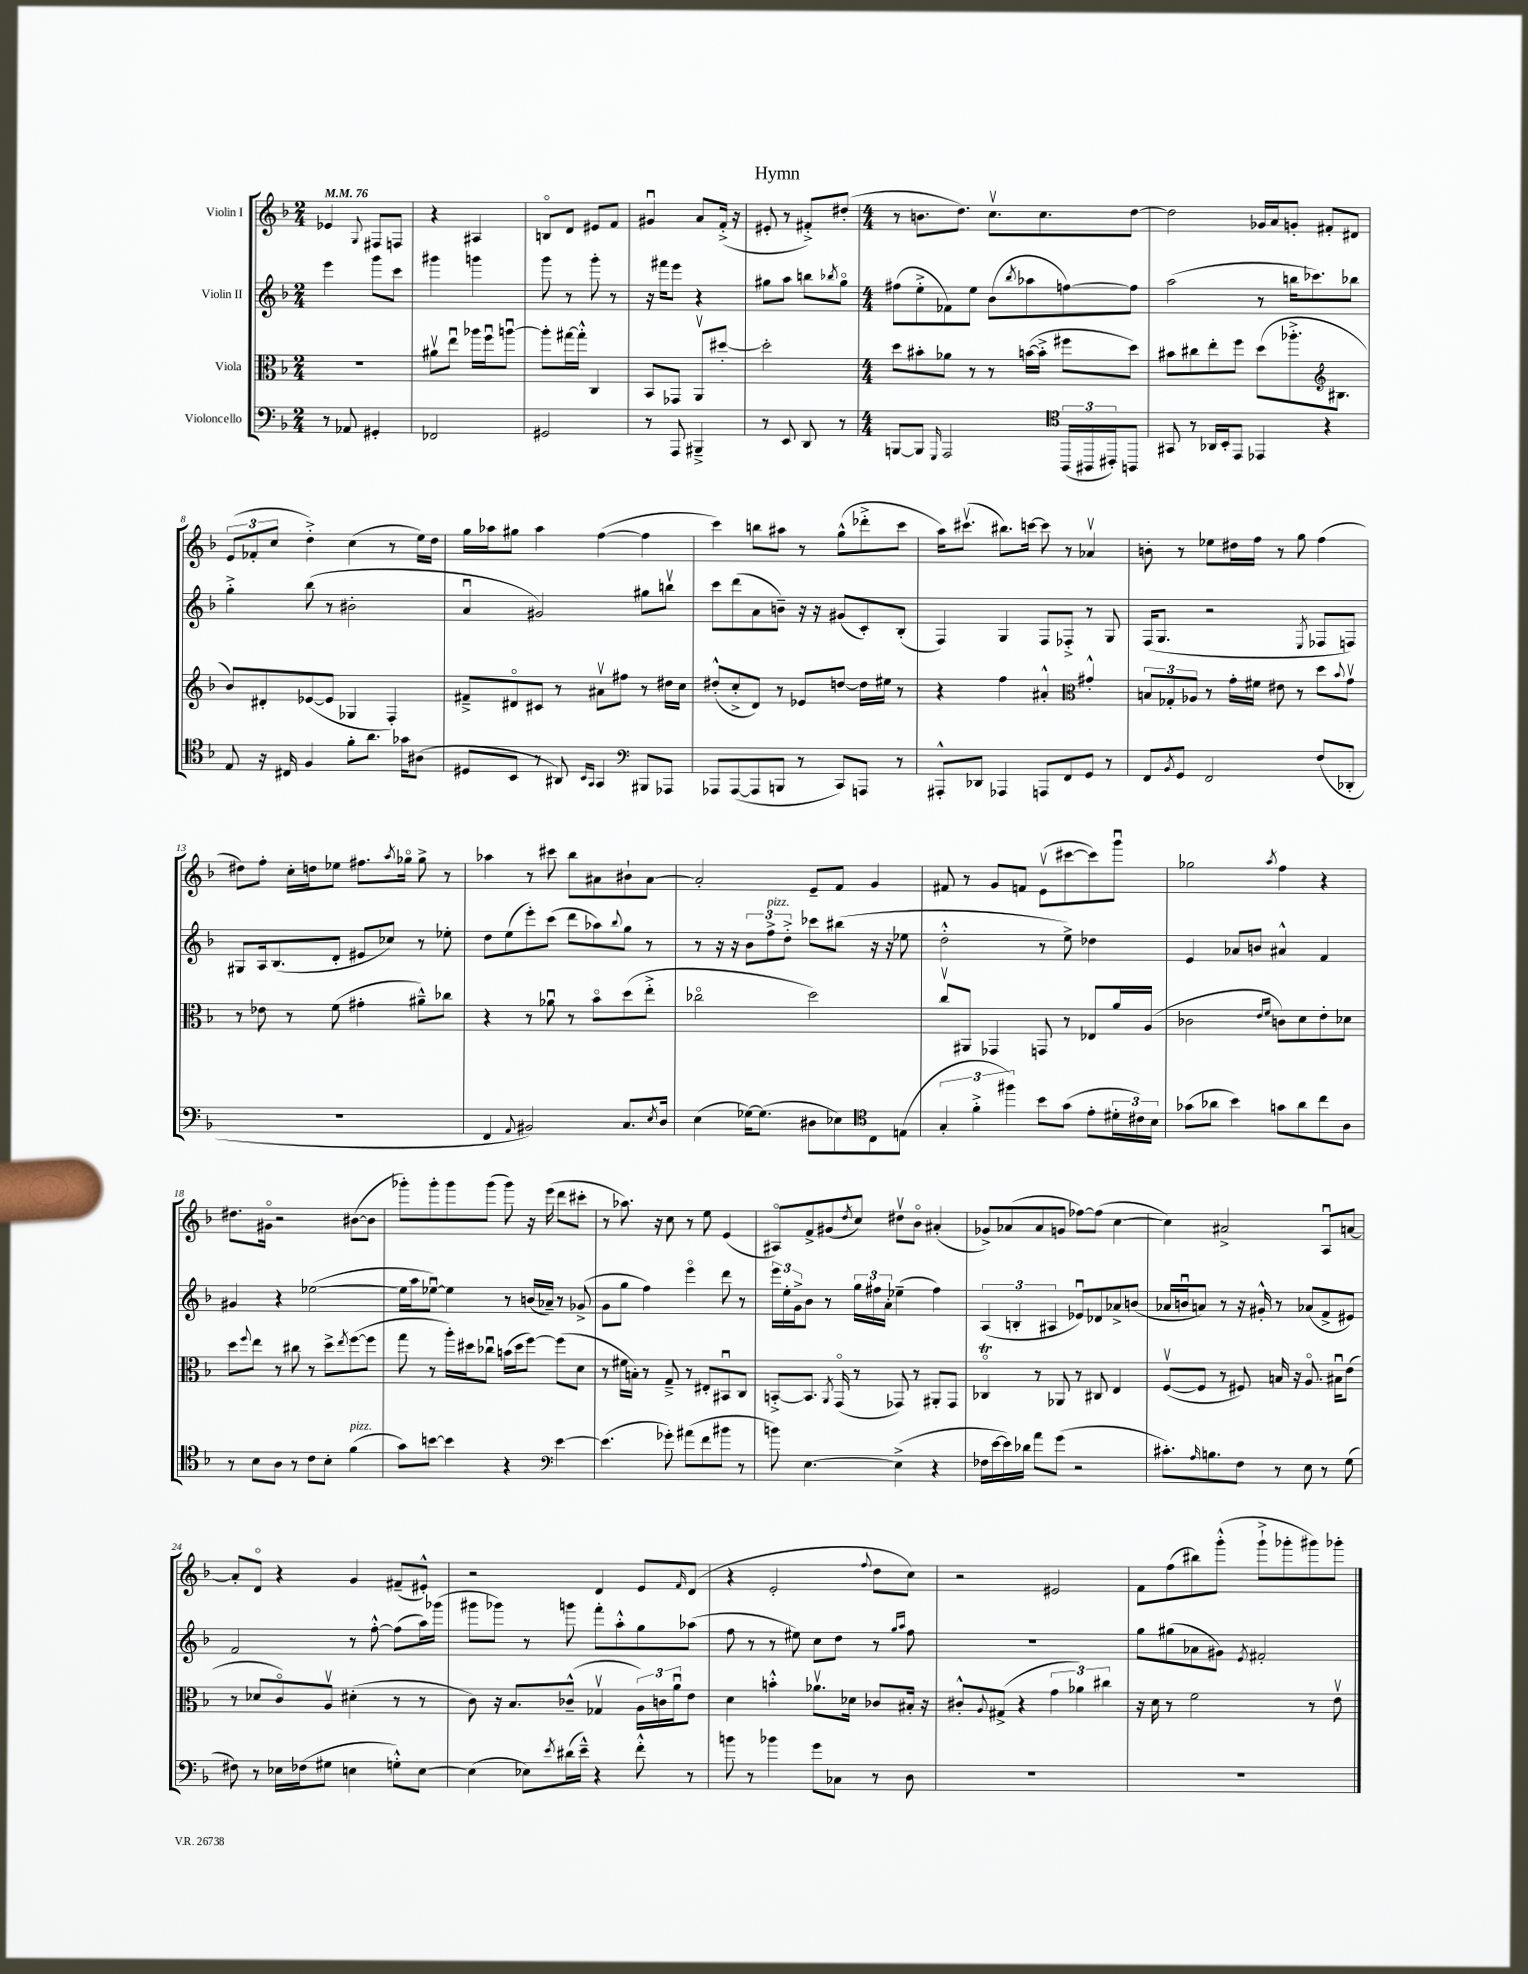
\header { title = "Hymn" }
<<
\new StaffGroup <<
\new Staff = "s0" \with { instrumentName = "Violin I" } {
    \clef treble \key f \major \numericTimeSignature \time 2/4 \tempo 4 = 76
    ees'4 \appoggiatura { g8 } fis8 f8 |
    r4 ais4 |
    b8\flageolet d'8 eis'8 f'8 |
    gis'4\downbow a'8 f'16-.->( r16 |
    eis'8-. r8 fis'8-.->) dis''8-.( |
    \numericTimeSignature \time 4/4 r8 b'8. d''8.) c''8.\upbow c''8. d''8~ |
    d''2 ges'16 a'16 g'8-. fis'8-. dis'8 |
    \tuplet 3/2 { e'8( fes'8-. c''8 } d''4-.->) c''4( r8 e''16) d''16 |
    g''16 aes''16 gis''8 aes''4 f''4~( f''4 |
    c'''4) b''8 ais''8 r8 g''8-^( des'''8-.-> c'''8 |
    a''16) cis'''8.\upbow( bis''8.) c'''16~ c'''8 r8 aes'4\upbow |
    b'8-. r8 ees''8 dis''16 f''16 r8 g''8 f''4( |
    dis''8) f''8-. c''16-. d''16 ees''8 fis''8. \acciaccatura { a''8 } ges''16\flageolet ges''8-> r8 |
    aes''4 r8 cis'''8 bes''8 ais'8 bis'8-! ais'8~ |
    ais'2-. e'8-- f'8 g'4 |
    fis'8 r8 g'8 f'8 e'8\upbow( cis'''8~ cis'''8) g'''8\downbow |
    ges''2 \acciaccatura { a''8 } f''4 r4 |
    dis''8. gis'16\flageolet r2 bis'8~( bis'8 |
    ges'''8-.) ges'''8-. ges'''8 ges'''8( ges'''8) r16 e'''16( d'''8 cis'''8-. |
    r8 aes''8.) r16 c''8 r8 e''8 e'4( |
    ais8\flageolet) f'8-> gis'8( \acciaccatura { d''8 } c''8) dis''8\upbow bes'8\flageolet ais'4-.( |
    ges'8->) aes'8( aes'8 g'8 fes''8~) fes''8( c''4~ |
    c''4) ais'2-> a8\downbow a'8~ |
    a'8-. d'8\flageolet r4 g'4 fis'8--( eis'8-.-^) |
    r2 d'4 e'8 \grace { f'16 } d'8( |
    r4 e'2-. \appoggiatura { f''8 } d''8 c''8) |
    r2 eis'2 |
    f'8 f''8( bis''8) g'''8-.-^( g'''8-!-> ges'''8-. gis'''8) ges'''8-. \bar "|." |
}
\new Staff = "s1" \with { instrumentName = "Violin II" } {
    \clef treble \key f \major \numericTimeSignature \time 2/4
    e'''4 g'''8 c'''8 |
    gis'''4 g'''4 |
    g'''8 r8 g'''8-. r8 |
    r16 fis'''16 e'''8 r4 |
    gis''8 a''8 b''8 \acciaccatura { bes''8 } gis''8\flageolet |
    \numericTimeSignature \time 4/4 fis''8( e''8-.-> fes'8) e''8 bes'8( \acciaccatura { bes''8 } aes''8 f''8~) f''8 |
    a''2( r8 b''16 ces'''8.) bes''8 |
    g''4-.-> bes''8( r8 bis'2-. |
    a'4\downbow gis'2) gis''8 b''8\upbow |
    c'''8 d'''8( a'8 b'8--) r16 r16 gis'8( c'8-.) bes8-.( |
    f4) g4 f8 fes8-.-> r8 g8 |
    f16( g8. r2 \acciaccatura { e8 } fes8 f8) |
    gis8 a16 bes8.( d'8-. eis'8 ces''8) r8 ees''8-. |
    d''8 e''8( e'''8-.) c'''8( d'''8 aes''8) \appoggiatura { bes''8 } g''8 r8 |
    r8 r16 r16 \tuplet 3/2 { bes'8 f''8->^\markup { \italic "pizz." } d''8-.-> } ces'''8 bis''8( r16 r16 ees''8 |
    d''2-.-^ r8 e''8->) des''4 |
    e'4 aes'8 b'8 ais'4-^ f'4 |
    gis'4 r4 ees''2~( |
    ees''16 a''16 ees''8~\downbow) ees''4 r8 b'16( aes'16--) r8 ges'8->( |
    g'8 g''8 f''4) e'''4\flageolet d'''8 r8 |
    \tuplet 3/2 { e'''16 e''16-. g'16-> } bes'8 r8 \tuplet 3/2 { g''16 fis''16 a'16-. } ees''4--( fis''4) |
    \tuplet 3/2 { a4( b4-. ais4 } ees'8\downbow) des'8 aes'8-> b'8( |
    aes'16 b'16\downbow a'8) r8 r16 gis'16-.-^ r8 aes'8( f'8-> eis'8) |
    f'2 r8 f''8~-.-^ f''8( a''16) ges'''16( |
    gis'''8 ges'''8) r8 g'''8 f'''8-. a''8-.-^ g''8 aes''8( |
    f''8 r8 r8 eis''8) c''8 d''8 r8 \grace { g''16 a''16 } f''8 |
    R1 |
    g''8 gis''8( aes'8 gis'8) \acciaccatura { e'8 } fis'2-. \bar "|." |
}
\new Staff = "s2" \with { instrumentName = "Viola" } {
    \clef alto \key f \major \numericTimeSignature \time 2/4
    R2 |
    ais'8\upbow e''8\downbow aes''16 f''16\downbow a''8~\downbow |
    a''8-. gis''16~ gis''16-.-^ c4 |
    bes,8 ges,8 a,8\upbow dis''8~-. |
    dis''2-. |
    \numericTimeSignature \time 4/4 d''8 bis'8-. aes'8 r8 r8 b'16~( b'16-.-> fis''8 d''8) |
    bis'8 cis''8 e''8-. f''8 d''8( aes''8.-.-> bis8. |
    \clef treble bes'8) dis'8-. ees'8~( ees'8 ges4 f4-.) |
    fis'8---> dis'8\flageolet cis'8 r8 ais'8\upbow fis''8 r8 dis''16 c''16 |
    dis''8-.-^( c''8-.-> d'8) r8 ees'8 d''8~ d''16 eis''16 r8 |
    r4 f''4 ais'4-.-^ gis'4-.-^ |
    \clef alto \tuplet 3/2 { b8 ges8-. aes8 } r8 g'16-. fis'16 eis'8 r8 d''8 \appoggiatura { bes'8 } g'8\upbow |
    r8 ees'8 r8 f'8( gis'4-. ais'8---^) ces''8 |
    r4 r8 aes'8\downbow r8 bes'8\flageolet d''8( e''8-.-> |
    ces''2\flageolet d''2) |
    c''8\upbow ais,8 ges,4 g,8 r8 ees8 a'16 a16( |
    ces'2 \grace { e'16 f'16 } c'8) d'8 e'8-. des'8 |
    d''8 \appoggiatura { f''8 } e''8 r8 cis''8 r8 d''8-> \acciaccatura { e''8 } f''8~( f''8 |
    g''8 r8 a''16-.) dis''16 ces''8\downbow b'16( dis''16 f''8~) f''8( d'8 |
    r8 fis'16 b16-.) r8 g8---> r8 eis8-. bis,8\downbow c8 |
    b,8~-.-> b,8. \acciaccatura { a,8 } g,16\flageolet( r8 ges,8) r8 ais,8-. ges,8 |
    ces4\flageolet\trill r8 aes,8 r8 cis8 e4 |
    f8~\upbow( f8 r8 fis8) b16 r16 a8.\flageolet bis16\downbow e'8( |
    r8 des'8 c'8\flageolet) a8\upbow dis'4-.( r8 r8 |
    c'8) r16 bes8. ces'8---^( ges4\upbow \tuplet 3/2 { a16) c'16 a'16\downbow } e'8 |
    d'4 b'4-.-^ aes'8.\upbow des'16 ces'8 bis16-. r16 |
    cis'8-.-^ \appoggiatura { a8 } gis8->( r4 \tuplet 3/2 { g'4 aes'4) cis''4 } |
    r16 d'16 r8 f'2 r8 e'8\upbow \bar "|." |
}
\new Staff = "s3" \with { instrumentName = "Violoncello" } {
    \clef bass \key f \major \numericTimeSignature \time 2/4
    r8 aes,8 gis,4-. |
    fes,2 |
    gis,2 |
    r8 a,,8 bis,,4---> |
    r8 e,8 d,8 r8 |
    \numericTimeSignature \time 4/4 b,,8~ b,,8 \grace { g,,16 } a,,2 \tuplet 3/2 { a,,16( ais,,16 cis,16-.) } a,,8 |
    \clef tenor gis,8 r8 aes,16 bes,16-. e,8 ees,4 r4 |
    e8 r16 cis16 f4 f'8-. a'8. ges'16 ais8( |
    dis8 bes,8 r8 ais,8) \grace { bes,16 g,16 } g,4 \clef bass bis,,8 aes,,8 |
    aes,,8 aes,,8~( aes,,8 b,,8 r8 c,8) a,,8 r8 |
    ais,,8-.-^ des,8 aes,,4 a,,8 f,8 g,8 r8 |
    f,8 \acciaccatura { bes,8 } g,8 f,2 f8( des,8-. |
    R1 |
    f,4 \appoggiatura { a,8 } bis,2) c8. \acciaccatura { e8 } d16 |
    e4( ges16~) ges8.( dis8 ees8) c8 e8( |
    \clef tenor \tuplet 3/2 { g4-. f'4-.-> fis''4) } bes'8 g'8( e'8-. \tuplet 3/2 { dis'16-. cis'16) bes16 } |
    ges'8( aes'8 bes'4) g'8 aes'8 c''8 a8 |
    r8 bes8 a8 r8 c'8 bes8-. f'4^\markup { \italic "pizz." }( |
    g'8) b'8~ b'4 r4 \clef bass e'4~ |
    e'4.( ges'8-.) ais'8( f'8 bis'8 r8 |
    b'8) e4.~ e4->( r4 |
    fes16 e'16~ e'16) des'16 a'8 g'8( r2 |
    cis'8.-.) \grace { a16 } b8. f8 r8 e8 r8 g8( |
    fis8) r8 ees16 fes16( gis8 e4 g8-.-^) e8~ |
    e4( ees8) \acciaccatura { e'8 } dis'16( e'16---^) r4 f'8-.-^ r8 |
    b'8 r8 bes'4 g'8 ces8 r8 d8 |
    R1 |
    R1 \bar "|." |
}
>>
>>
